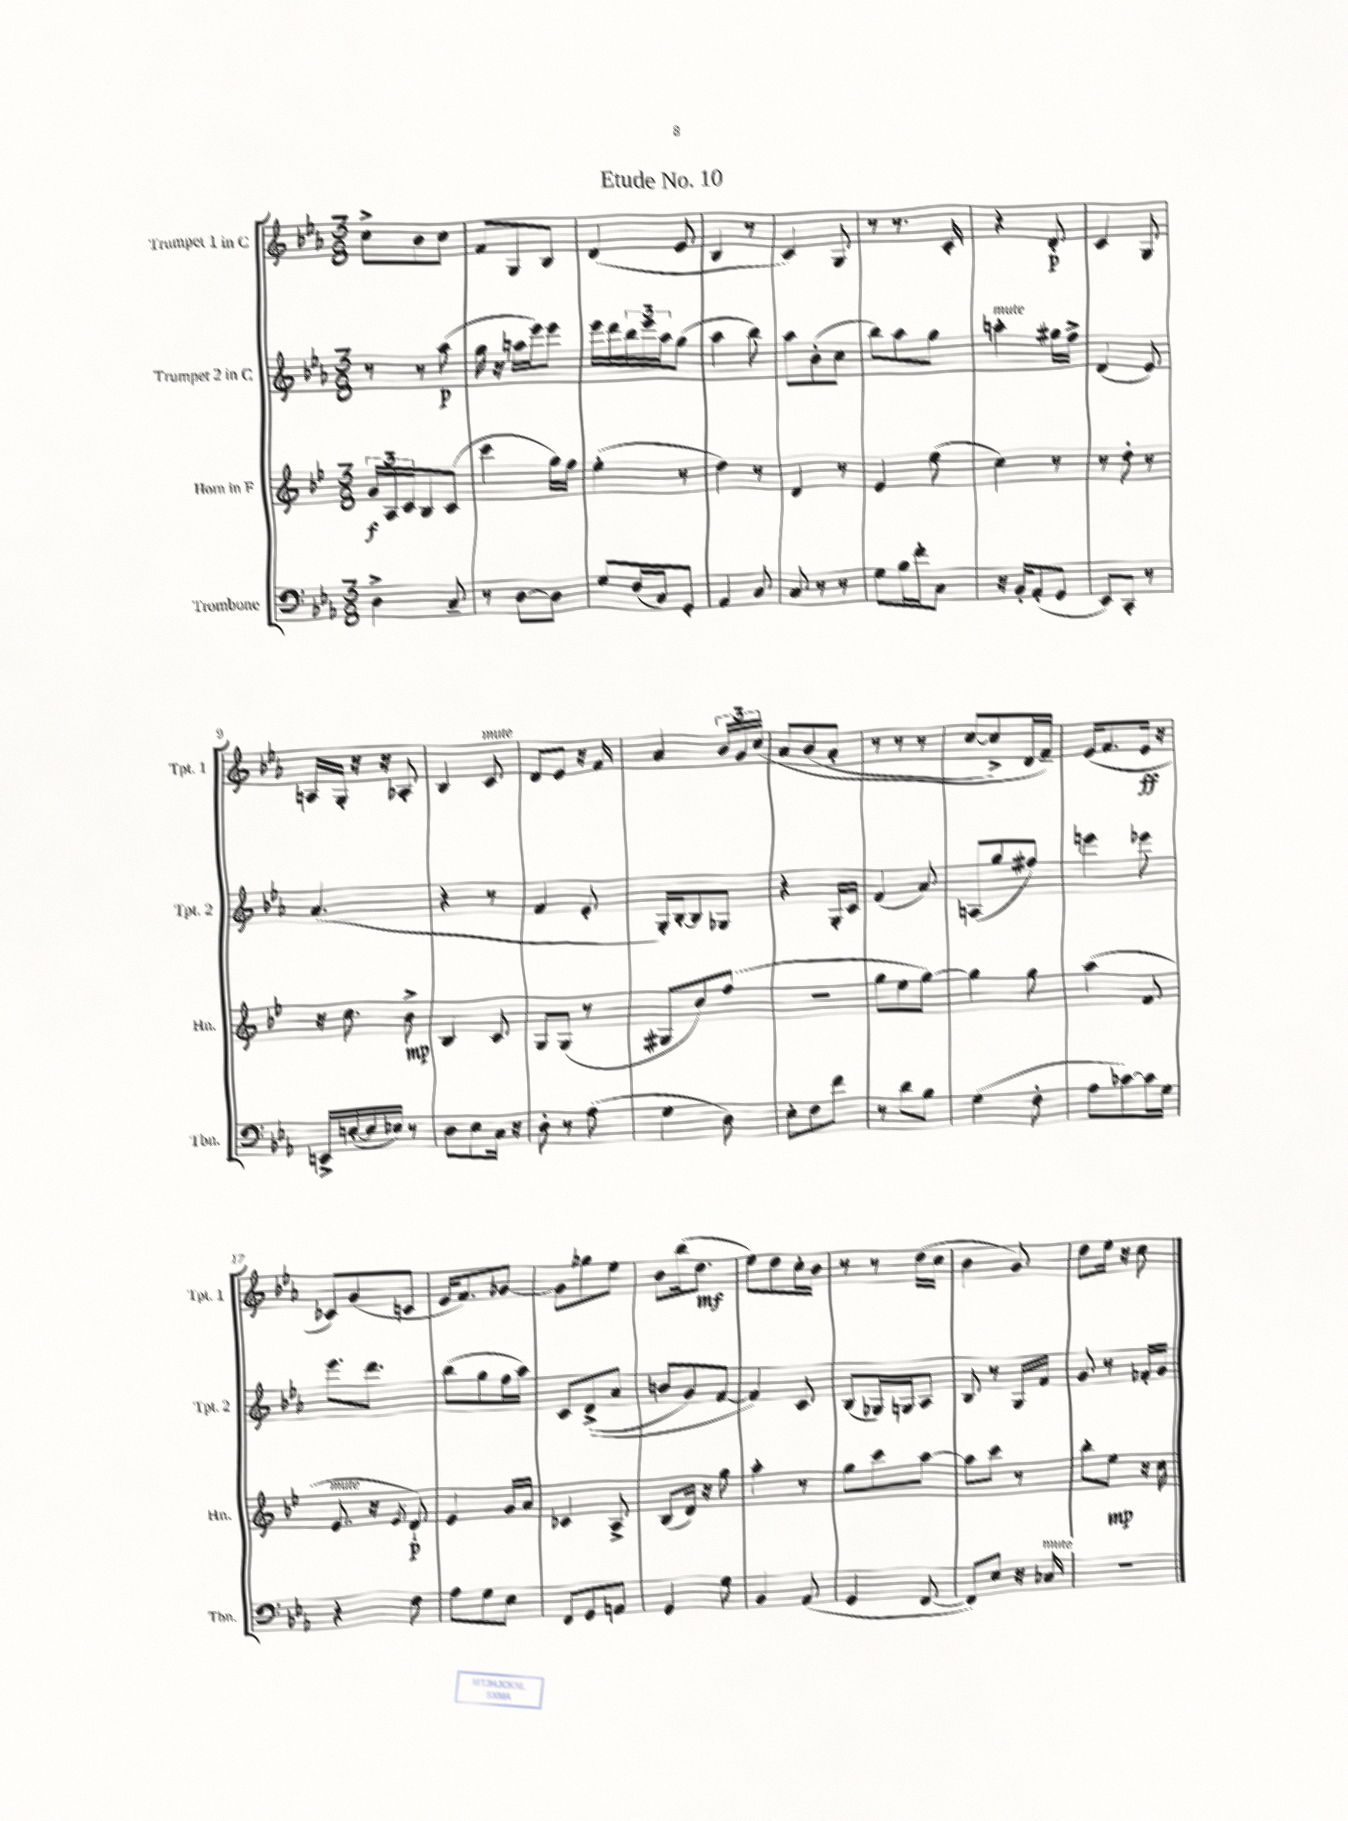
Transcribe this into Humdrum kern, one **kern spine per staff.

**kern	**kern	**kern	**kern
*staff4	*staff3	*staff2	*staff1
*clefF4	*clefG2	*clefG2	*clefG2
*k[b-e-a-]	*k[b-e-]	*k[b-e-a-]	*k[b-e-a-]
*M3/8	*M3/8	*M3/8	*M3/8
4D^\	24g/LL	8r	8cc^\L
.	24A/	.	.
.	24c/J	.	.
.	8B-/	8r	8b-\
8C~/	(8c/J	(8aa-\	8cc\J
=	=	=	=
8r	4ccc\	16gg\	8f/L
.	.	16r	.
[8D\L	.	16aa\LL	8G/
.	.	16eee-\J)	.
8D\]J	16gg\LL)	8eee-\J	8B-/J
.	16ff\JJ	.	.
=	=	=	=
8G/L	(4ee-'\	16eee-\LL	(4d/
.	.	16ddd\	.
(16F/L	.	24bb-\	.
.	.	24eee-\	.
16C/J)	.	.	.
.	.	24aa-\J	.
8GG'/J	8r	(8gg\J	8e-/
=	=	=	=
4AA-/	4dd\)	4aa-\	4B-/
8C/	8r	8bb-\)	8r
=	=	=	=
8C/	4d/	8aa-\L	4c/)
8r	.	(8b-'\	.
8r	8r	8cc\J	8G/
=	=	=	=
8G\L	4e-/	8bb-\L)	8r
16B-\L	.	8aa-\	8.r
16f'\J	.	.	.
8C\J	(8ee-\	8gg\J	.
.	.	.	16c'/
=	=	=	=
16r	4cc\)	4aa'\	4r
16BB-'/LK	.	.	.
(8AA-'/	.	.	.
8GG/J	8r	16gg#\LL	8d'/
.	.	16ff^\JJ	.
=	=	=	=
8EE-/L)	8r	(4d/	4c/
8CC'/J	8dd'\	.	.
8r	8r	8e-/)	8G/
=	=	=	=
16EE^/LL	16r	(4.a-/	16A/LL
([16E'/	8.cc\	.	16G'/JJ
16E/]	.	.	16r
16E-/JJ)	.	.	16r
8r	8b-^\	.	8A-'/
=	=	=	=
8D\L	4B-/	4r	4B-/
8E-\	.	.	.
16C\Jk	8c/	8r	8c/
16r	.	.	.
=	=	=	=
8D'\	8G/L	4f/	8d/L
8r	(8G/J	.	8e-/J
(8A-\	8r	8e-'/	16r
.	.	.	16f/
=	=	=	=
4G\	8G#/L	16G'/LL)	4a-/
.	.	[16B-'/J	.
.	8cc/)	8B-/]	.
8D\)	(8ff/J	8G-/J	24b-/LL
.	.	.	24g/
.	.	.	&(24cc/JJ
=	=	=	=
8E-'\L	4.r	4r	8a-/L
8F\	.	.	(8b-/
8f\J	.	16G'/LL	8a-'/J
.	.	16c/JJ	.
=	=	=	=
8r	8gg\L	(4f/	8r
8d\L	8ee-\	.	8r
8B-\J	[8gg\J)	8a-/)	8r
=	=	=	=
(4G\	4gg\]	(8A/L	[8cc/L
.	.	8gg/	8cc^/])
8F'\	8gg\	8ff#/J)	16d/L
.	.	.	16f~/JJ&)
=	=	=	=
8A-\L	(4aa\	4eee\	(16e-/LK
.	.	.	8.f/
[8c-\)	.	.	.
16c-\]L	8f/	8eee-\	16e-/Jk
16G\JJ	.	.	16r
=	=	=	=
4r	8.e-/	8.eee-\L	8c-/L)
.	.	.	(8g/
.	16r	8.ddd\J	.
.	8qe-/	.	.
8F\	8d`/)	.	8c/J
=	=	=	=
8A-\L	4e-/	(8bb-\L	16e-/LK
.	.	.	8.f/)
8G\	.	8gg\	.
8E-\J	16g/LL	16ff\L	[8g-/J
.	16a/JJ	16aa-\JJ)	.
=	=	=	=
8FF/L	4c-/	8c/L	8g-\]L
8GG/	.	&((8d^/	8gg-\
8AA/J	8A^/	8a-/J	8ee-\J
=	=	=	=
4GG/	(8B-/L	8b/L	8b-\L
.	16d/Jk)	8g/)	(16bb-\k
.	16r	.	8.dd\J
8G\	8gg\	[8f/J	.
=	=	=	=
4BB-/	4aa'\	4f/]&)	8ee-\L)
.	.	.	8dd\
(8AA-/	8r	8c/	16cc'\L
.	.	.	16b-\JJ
=	=	=	=
4GG/	8gg\L	(8B-/L	8r
.	8ccc\	16G-/L)	8r
.	.	16G/J	.
[8FF/	[8aa\J	8A-/J	(16dd\LL
.	.	.	16cc\JJ
=	=	=	=
8FF/]L)	8aa\]L	8B-/	4b-\
8E-/J	8ccc\J	8r	.
16r	8r	16G/LL	8g/)
16C-/	.	16f/JJ	.
=	=	=	=
4.r	8bb-'\L	8g/	8dd\L
.	8ee-\J	8r	16ee-\Jk
.	.	.	16r
.	16r	16f-'/LL	8cc\
.	16cc\	16g/JJ	.
==	==	==	==
*-	*-	*-	*-
